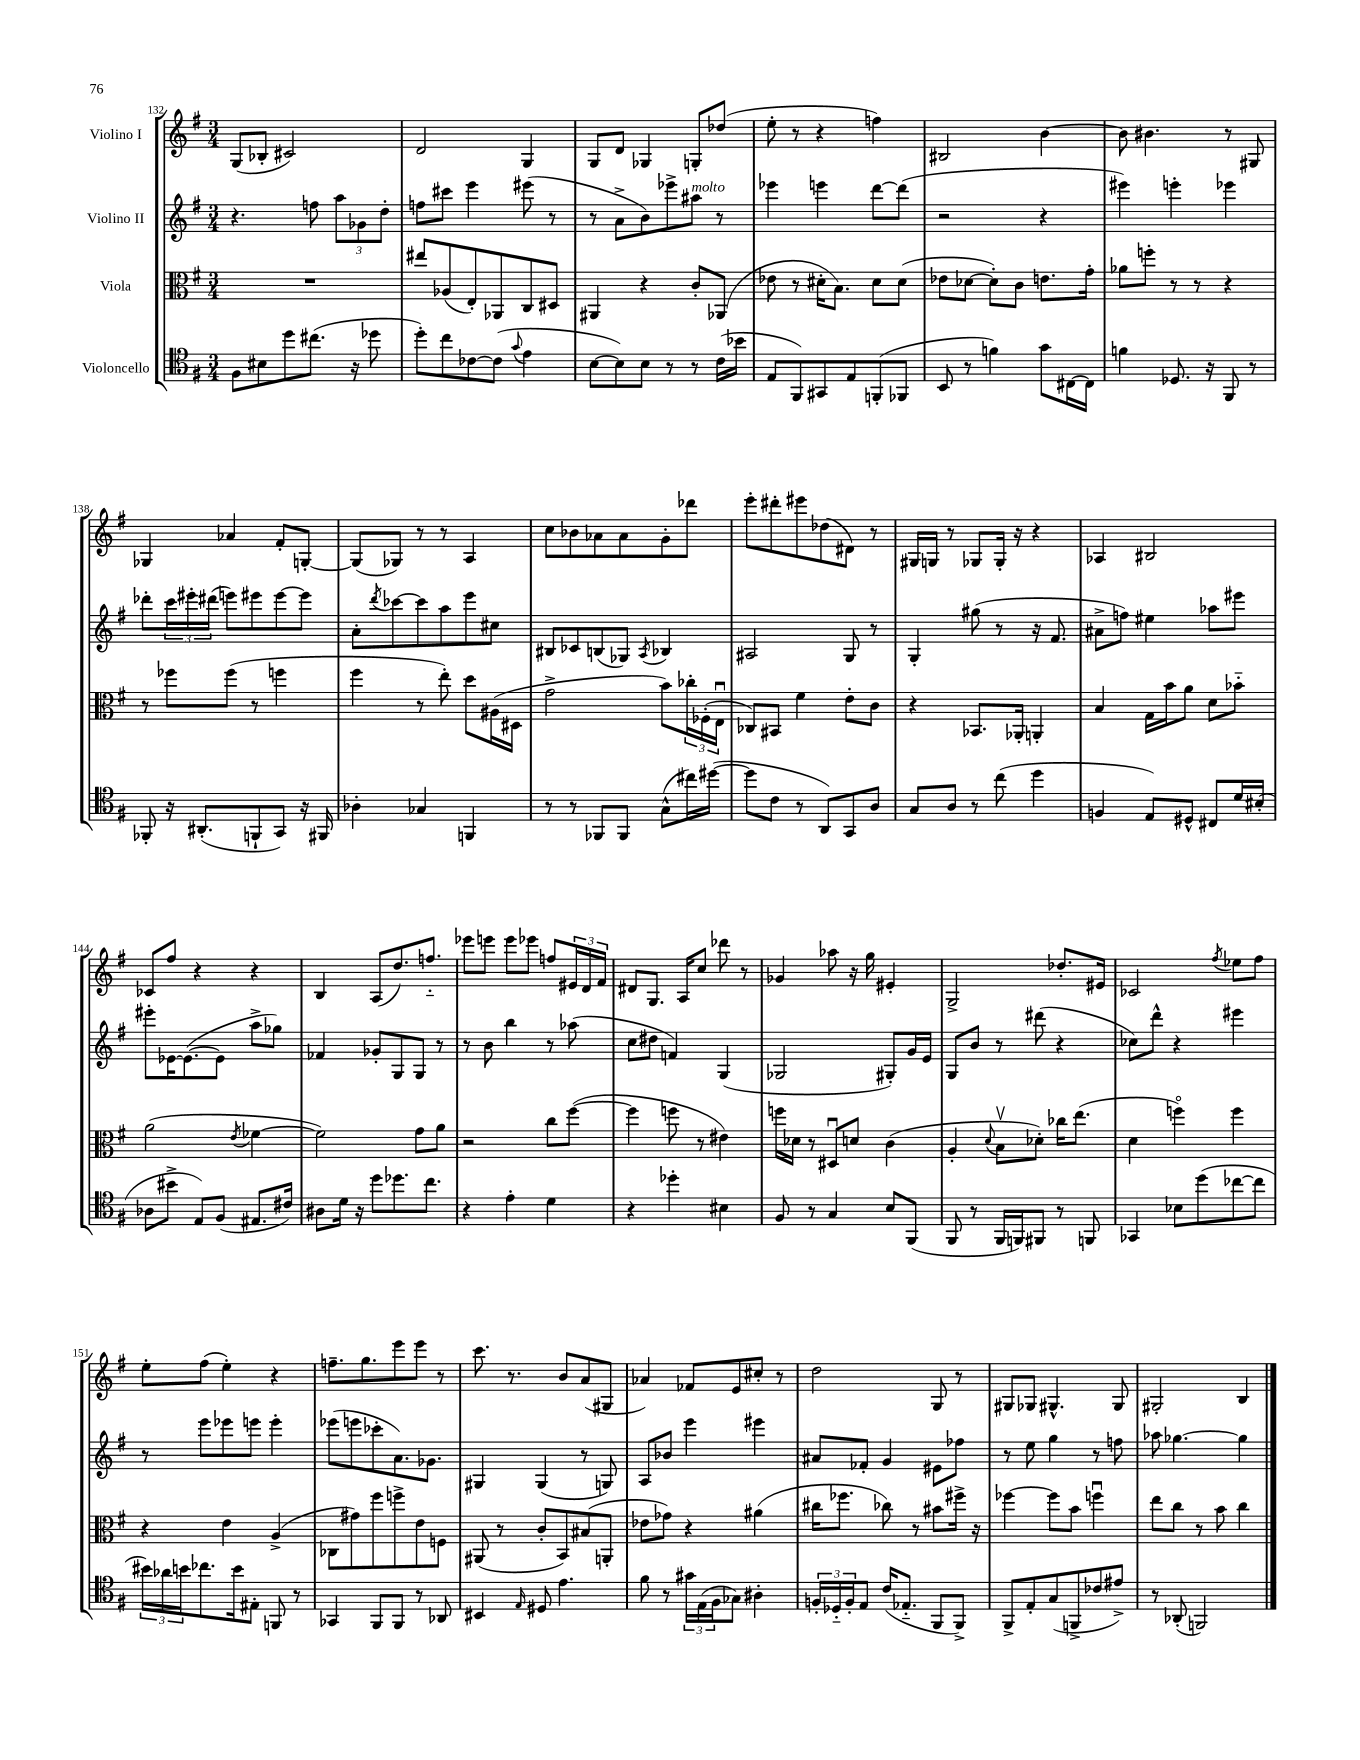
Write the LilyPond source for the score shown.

<<
\new StaffGroup <<
\new Staff = "s0" \with { instrumentName = "Violino I" } {
    \clef treble \key g \major \numericTimeSignature \time 3/4
    g8( bes8-. cis'2) |
    d'2 g4 |
    g8 d'8 ges4 g8-. des''8( |
    e''8-. r8 r4 f''4) |
    bis2 b'4~ |
    b'8 bis'4. r8 gis8 |
    ges4 aes'4 fis'8-. g8~-. |
    g8( ges8) r8 r8 a4 |
    c''8 bes'8 aes'8 aes'8 g'8-. des'''8 |
    e'''8-. dis'''8-. eis'''8 des''8( dis'8) r8 |
    gis16 g16 r8 ges8 ges16-. r16 r4 |
    aes4 bis2 |
    ces'8 fis''8 r4 r4 |
    b4 a8( d''8.) f''8.-_ |
    ees'''8 e'''8 e'''8 ees'''8 f''8 \tuplet 3/2 { eis'16 d'16 fis'16 } |
    dis'8 g8. a16 c''8 des'''8 r8 |
    ges'4 aes''8 r16 g''16 eis'4-. |
    g2-> des''8.-. eis'16 |
    ces'2 \acciaccatura { fis''8 } ees''8 fis''8 |
    e''8-. fis''8( e''4-.) r4 |
    f''8.-- g''8. e'''8 e'''8 r8 |
    c'''8. r8. b'8 a'8( gis8 |
    aes'4) fes'8 e'8 cis''8-. r8 |
    d''2 g8 r8 |
    gis8 ges8 gis4.-^ gis8 |
    gis2-. b4 \bar "|." |
}
\new Staff = "s1" \with { instrumentName = "Violino II" } {
    \clef treble \key g \major \numericTimeSignature \time 3/4
    r4. f''8 \tuplet 3/2 { a''8 ges'8 d''8-. } |
    f''8 cis'''8 e'''4 eis'''8( r8 |
    r8 a'8-> b'8) ees'''8-> ais''8^\markup { \italic "molto" } r8 |
    ees'''4 e'''4 d'''8~ d'''8( |
    r2 r4 |
    eis'''4) e'''4-. ees'''4 |
    des'''8-. \tuplet 3/2 { c'''16 eis'''16-. dis'''16( } e'''8) eis'''8 eis'''8~ eis'''8 |
    a'8-. \acciaccatura { d'''8 } ces'''8~ ces'''8 a''8 e'''8 cis''8 |
    bis8 ces'8 b8( ges8) \acciaccatura { a8 } bes4 |
    ais2 g8 r8 |
    g4-. gis''8( r8 r16 fis'8. |
    ais'8-> f''8) eis''4 aes''8 eis'''8 |
    eis'''8-. ees'16~ ees'8.~( ees'8 a''8-> ges''8) |
    fes'4 ges'8-. g8 g8 r8 |
    r8 b'8 b''4 r8 aes''8( |
    c''8 dis''8 f'4) g4( |
    ges2 gis8-.) g'16 e'16 |
    g8 b'8 r8 dis'''8( r4 |
    ces''8) d'''8-^ r4 eis'''4 |
    r8 e'''8 ees'''8 e'''8 e'''4-. |
    ees'''8( e'''8 ces'''8-. a'8.) ges'8. |
    gis4 gis4( r8 g8) |
    a8 bes'8 e'''4 eis'''4 |
    ais'8 fes'8-. g'4 eis'8 fes''8 |
    r8 e''8 g''4 r8 f''8 |
    aes''8 ges''4.~ ges''4 \bar "|." |
}
\new Staff = "s2" \with { instrumentName = "Viola" } {
    \clef alto \key g \major \numericTimeSignature \time 3/4
    R2. |
    eis''8 aes8( e8-.) aes,8 c8 dis8 |
    ais,4 r4 c'8-. aes,8( |
    ees'8 r8 dis'16-. b8.) dis'8 dis'8( |
    ees'8 des'8~ des'8-.) c'8 e'8. g'16-. |
    aes'8 f''8-. r8 r8 r4 |
    r8 fes''8 fes''8( r8 f''4 |
    fis''4 r8 e''8-.) d''8 ais16( dis16 |
    g'2-> b'8) \tuplet 3/2 { ces''16-. fes16-.( e16\downbow } |
    ces8) bis,8 fis'4 e'8-. c'8 |
    r4 bes,8. aes,16-. a,4-. |
    b4 g16 b'16 a'8 d'8 bes'8-_ |
    a'2( \acciaccatura { e'8 } fes'4~ |
    fes'2) g'8 a'8 |
    r2 c''8 fis''8~( |
    fis''4 f''8 r8 eis'4) |
    f''16 des'16 r8 dis8\downbow d'8 c'4( |
    a4-. \appoggiatura { d'8 } b8\upbow des'8-.) ces''16 e''8.( |
    d'4 f''4\flageolet) f''4 |
    r4 e'4 a4->( |
    ces8 gis'8) fis''8 f''8-> e'8 f8 |
    ais,8( r8 c'8-. b,8) bis8( a,8-. |
    ees'8 ges'8) r4 ais'4( |
    cis''16 fes''8. ces''8) r8 bis'8 fis''16-> r16 |
    fes''4~ fes''8 b'8 f''4\downbow |
    e''8 c''8 r8 b'8 c''4 \bar "|." |
}
\new Staff = "s3" \with { instrumentName = "Violoncello" } {
    \clef tenor \key g \major \numericTimeSignature \time 3/4
    fis8 bis8 d''8 cis''8.( r16 des''8 |
    d''8-.) c''8 ces'8~ ces'8( \appoggiatura { g'8 } e'4 |
    b8~ b8) b8 r8 r8 c'16( bes'16 |
    e8 fis,8) gis,8 e8 f,8-.( fes,8 |
    b,8 r8 f'4) g'8 cis16~ cis16 |
    f'4 des8. r16 fis,8 r8 |
    fes,8-. r16 ais,8.-.( f,8-! g,8) r16 fis,16 |
    aes4-. ges4 f,4 |
    r8 r8 fes,8 fes,8 g8-^( cis''16) dis''16~( |
    dis''8 c'8 r8 a,8) g,8 a8 |
    g8 a8 r8 c''8( d''4 |
    f4 e8) dis8-^ cis8 d'16 bis16-.( |
    aes8 bis'8-> e8) fis8( eis8. cis'16) |
    ais8 d'16 r16 d''8 des''8. c''8. |
    r4 e'4-. d'4 |
    r4 des''4-. bis4 |
    fis8 r8 g4 b8 fis,8( |
    fis,8 r8 fis,16 f,16) fis,8 r8 f,8 |
    ges,4 bes8 d''8( ces''8~ ces''8 |
    \tuplet 3/2 { bis'16) aes'16 b'16 } ces''8. b'16 eis8-. f,8 r8 |
    ges,4 fis,8 fis,8 r8 aes,8 |
    bis,4 \grace { e16 } dis8 e'4. |
    fis'8 r8 \tuplet 3/2 { gis'16 e16( fis16 } ges8) ais4-. |
    \tuplet 3/2 { f16-. des16-_ f16-. } e8 c'16( ees8.-_ fis,8 fis,8->) |
    fis,8-> e8-. g8( f,8-> ces'8 eis'8->) |
    r8 aes,8-.( f,2) \bar "|." |
}
>>
>>
\layout { \context { \Score currentBarNumber = #132 } }
